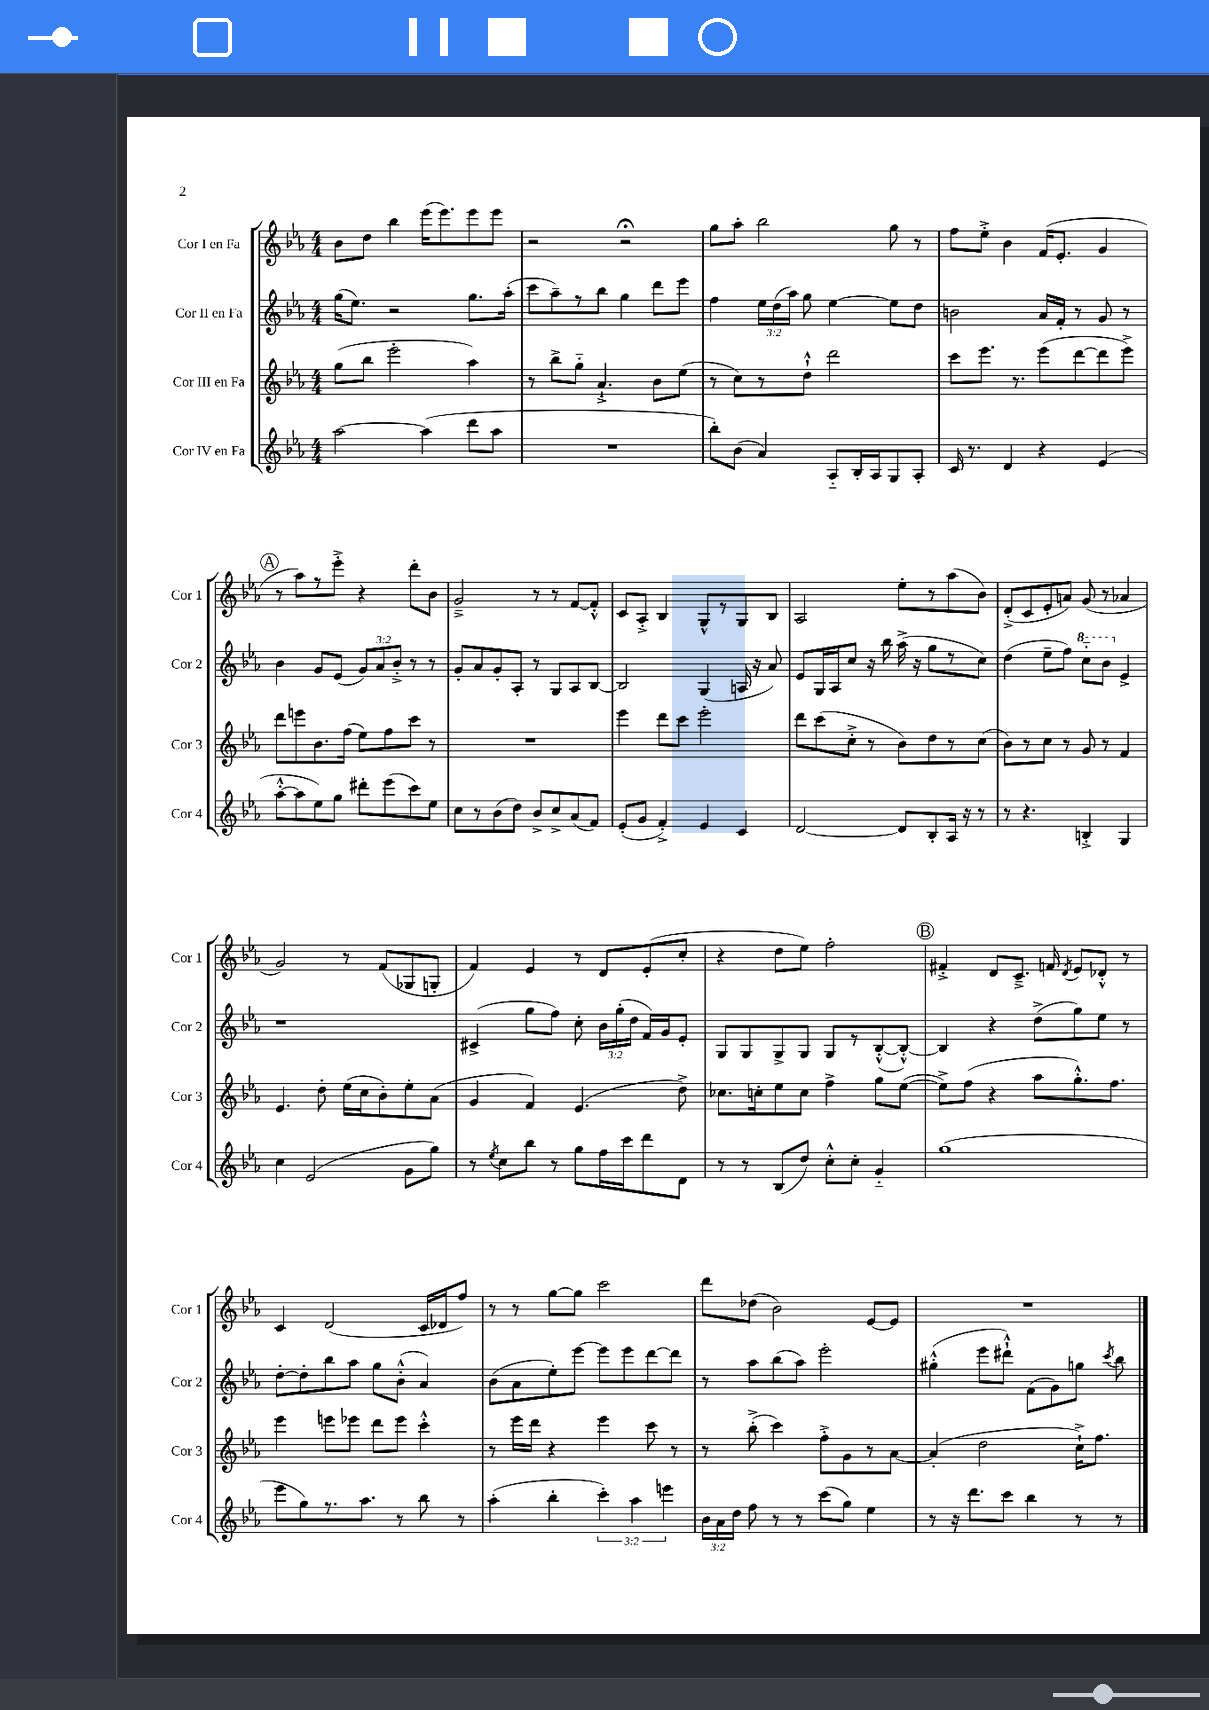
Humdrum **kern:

**kern	**kern	**kern	**kern
*staff4	*staff3	*staff2	*staff1
*clefG2	*clefG2	*clefG2	*clefG2
*k[b-e-a-]	*k[b-e-a-]	*k[b-e-a-]	*k[b-e-a-]
*M4/4	*M4/4	*M4/4	*M4/4
[2aa-	(8gg	(16gg	8b-
.	.	8.ee-)	.
.	8bb-	.	8dd
.	2eee-'	2r	4bb-
(4aa-]	.	.	(16eee-
.	.	.	8.eee-)
8ddd	4aa-)	8.gg	8eee-
8aa-	.	.	8eee-
.	.	(16aa-'	.
=	=	=	=
1r	8r	8ccc	2r
.	8bb-^	8aa-~)	.
.	8gg'~	8r	.
.	4.a-`^	8bb-	.
.	.	4gg	2r;
.	8b-	8ddd	.
.	(8ee-	8eee-	.
=	=	=	=
8bb-')	8r	4ff	8gg
(8b-	8cc)	.	8aa-'
4a-)	8r	24ee-	2bb-
.	.	(24dd	.
.	.	24aa-)	.
.	8dd`^^	8gg	.
8A-'~	2ddd	[4ee-	.
16B-'	.	.	.
16A-	.	.	.
8G	.	8ee-]	8gg
8A-'	.	8dd	8r
=	=	=	=
16c	8ccc	2b	8ff
8.r	.	.	.
.	8.eee-	.	8ee-'^
4d	.	.	4b-
.	8.r	.	.
4r	(8eee-	16a-	(16f
.	.	16f'	8.e-'
.	[8ddd	8r	.
(4e-	8ddd]	8g	4g
.	8eee-^)	8r	.
=	=	=	=
[8aa-'^^	8ddd	4b-	8r
8aa-]	8eee	.	8aa-)
8ee-)	8.b-	8g	8r
8gg	.	(8e-	8eee-'^
.	(16ff	.	.
8ddd#'	8ee-)	12g)	4r
.	.	12a-	.
(8eee-	8ff	.	.
.	.	12b-'^	.
8ccc)	8ccc	8r	8ddd'
8ee-	8r	8r	8b-
=	=	=	=
8cc	1r	8g'	2g~^
8r	.	8a-	.
(8b-	.	8g'	.
8dd)	.	8A-'	.
8b-^	.	8r	8r
8cc^	.	8G	8r
(8a-	.	8A-	[8f
8f)	.	[8B-	8f'^^]
=	=	=	=
(8e-'	4eee-	2B-]	8c
8g	.	.	8A-'^
4f'^)	8ddd	.	4B-
.	8ccc	.	.
4e-	2eee-'	(4G	8G^^
.	.	.	8r
4c	.	16A	8G
.	.	16r	.
.	.	8a-)	8B-
=	=	=	=
[2d	8ddd	8e-	2A-
.	(8ccc	16G	.
.	.	16A-	.
.	8cc'^	8cc	.
.	8r	16r	.
.	.	16bb-	.
8d]	8b-)	(16aa-^	8ee-'
.	.	16r	.
8B-'	8dd	8gg	8r
16A-	8r	8r	(8aa-
16r	.	.	.
8r	(8cc	8cc)	8b-)
=	=	=	=
8r	8b-)	(4dd	(8d'^
4.r	8r	.	8c
.	8cc	8ee-~	8e-'
.	8r	8ff)	8a)
4B'^	8g	8ccc'~	(8g
.	8r	8bb-	8r
4G	4f	4e-^	4a-
=	=	=	=
4cc	4.e-	1r	2g)
(2e-	.	.	.
.	8dd'	.	.
.	(16ee-	.	8r
.	16cc	.	.
.	8b-')	.	(8f
8g	8ee-'	.	8G-
8gg)	(8a-	.	8G'
=	=	=	=
8r	4g	(4c#^	4f)
8qee-	.	.	.
8cc	.	.	.
8bb-	4f)	8gg	4e-
8r	.	8ff)	.
8gg	(4.e-	8cc'	8r
16ff	.	24b-	8d
.	.	(24gg'	.
16ccc	.	.	.
.	.	24dd	.
8ddd	.	16f)	(8e-'
.	.	16g	.
8d	8dd^)	8e-'	8cc'
=	=	=	=
8r	8.cc-	8G	4r
8r	.	8G	.
.	16cc'	.	.
(8B-	8ee-	8G^	8dd
8dd)	8cc	8G	8ee-)
8cc'^^	4ff^	8G	2ff'
8cc'	.	8r	.
4g'~	8gg	([8B-'^^	.
.	([8ee-	8B-'^^_)	.
=	=	=	=
(1gg	8ee-^])	4B-]	4f#'^
.	(8ff	.	.
.	4r	4r	8d
.	.	.	8.c~^
.	8aa-	(8dd^	.
.	.	.	16f
.	.	.	8qd
.	8.gg'^^)	8gg)	8e-
.	.	8ee-	8d-'^^
.	8.ff	.	.
.	.	8r	8r
=	=	=	=
8eee-	4eee-	[8dd'	4c
8gg)	.	8dd']	.
8.r	8eee	8bb-	(2d
.	8eee-	8aa-	.
8.aa-	.	.	.
.	8ddd	8gg	.
8r	8eee-	(8b-'^^	.
8bb-	4ccc'^^	4a-)	16c
.	.	.	16d-
8r	.	.	8ff)
=	=	=	=
(4aa-'	8r	(8b-	8r
.	16eee-	8a-	8r
.	16ddd	.	.
4bb-'	4r	8ee-')	[8gg
.	.	[8eee-	8gg]
6ccc')	4eee-	8eee-]	2ccc
.	.	8eee-	.
6aa-	.	.	.
.	8ccc	[8ddd	.
6eee	.	.	.
.	8r	8ddd]	.
=	=	=	=
24b-	8r	8r	8ddd
24a-	.	.	.
24dd	.	.	.
8ff	(8bb-'^	8aa-	(8dd-
8r	4ccc)	(8bb-	2b-)
8r	.	8aa-)	.
(8ccc	8ff'^	2eee-'	.
8gg)	8g	.	.
4ee-	8r	.	[8e-
.	[8a-	.	8e-]
=	=	=	=
8r	(4a-']	(4gg#'^^	1r
16r	.	.	.
8.ddd	.	.	.
.	2dd	8eee-	.
8ccc	.	8ddd#`^^)	.
4bb-	.	(8f	.
.	.	8g)	.
8r	16cc`^)	8gg	.
.	8.ff	.	.
.	.	8qccc	.
8r	.	8bb-	.
==	==	==	==
*-	*-	*-	*-
